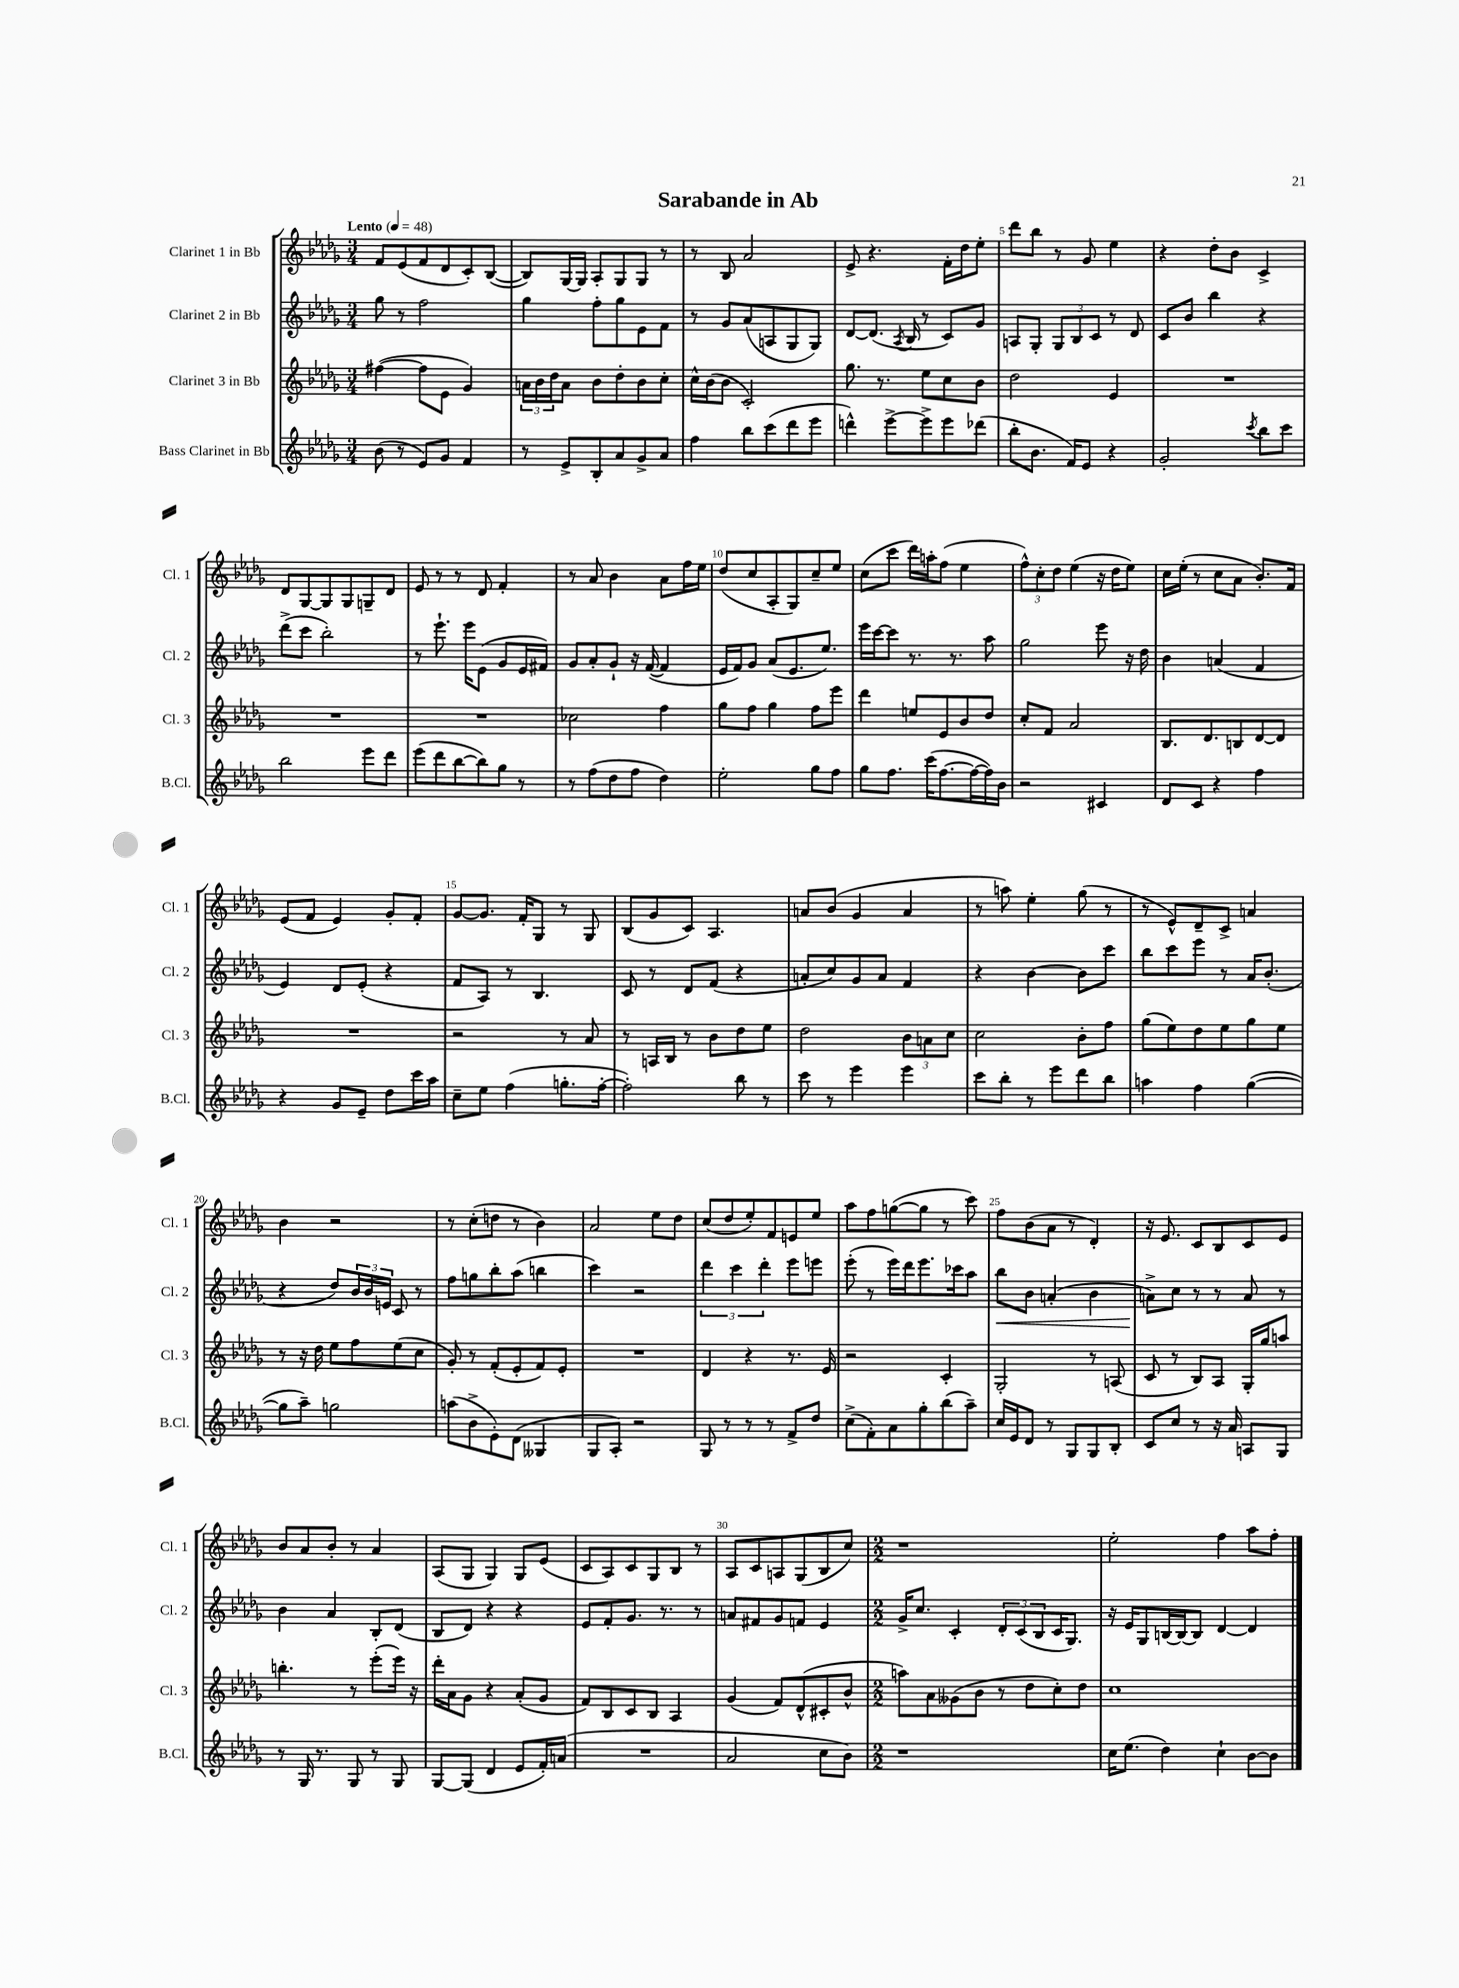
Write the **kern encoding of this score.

**kern	**kern	**kern	**kern
*staff4	*staff3	*staff2	*staff1
*clefG2	*clefG2	*clefG2	*clefG2
*k[b-e-a-d-g-]	*k[b-e-a-d-g-]	*k[b-e-a-d-g-]	*k[b-e-a-d-g-]
*M3/4	*M3/4	*M3/4	*M3/4
*MM48	*MM48	*MM48	*MM48
(8b-	([4ff#	8gg-	8f
8r	.	8r	(8e-
8e-)	8ff#]	2ff	8f
8g-	8e-	.	8d-
4f	4g-)	.	8c')
.	.	.	([8B-
=	=	=	=
8r	24a	4gg-	8B-])
.	24b-	.	.
.	24dd-	.	.
8e-^	8a	.	[16G-
.	.	.	16G-]
8B-'	8b-	8ff'	8A-'
8a-	8dd-'	8gg-	8G-
8g-^	8b-	8e-	8G-
8a-	8cc'	8f	8r
=	=	=	=
4ff	16cc^^	8r	8r
.	(16b-	.	.
.	8b-	8g-	8B-
8bb-	2c')	(8a-	2a-
(8ccc	.	8A	.
8ddd-	.	8G-	.
8eee-	.	8G-)	.
=	=	=	=
4ddd^^)	8.gg-	[8d-	8e-^
.	.	(8.d-]	4.r
.	8.r	.	.
[8eee-^	.	.	.
.	.	8qA-	.
.	.	16B-	.
8eee-^]	8ee-	8r	.
8eee-	8cc	8c)	16f'
.	.	.	16dd-
(8ddd-	8b-	8g-	8ee-'
=	=	=	=
8bb-'	2dd-	8A	8ddd-
8.b-	.	8G-'	8bb-
.	.	12G-	8r
16f)	.	.	.
.	.	12B-	.
8e-	.	.	8g-
.	.	12c	.
4r	4e-	8r	4ee-
.	.	8d-	.
=	=	=	=
2g-'	2.r	8c	4r
.	.	8b-	.
.	.	4bb-	8dd-'
.	.	.	8b-
8qccc	.	.	.
8bb-	.	4r	4c^
8ccc	.	.	.
=	=	=	=
2bb-	2.r	(8ddd-^	8d-
.	.	8ccc	[8G-
.	.	2bb-')	8G-]
.	.	.	8G-
8eee-	.	.	8G~
8ddd-	.	.	8d-
=	=	=	=
(8eee-	2.r	8r	8e-
8ddd-	.	8.eee-`	8r
[8bb-	.	.	8r
.	.	16eee-	.
8bb-])	.	(8e-	8d-
8gg-	.	8g-	4f'
8r	.	16e-	.
.	.	16f#)	.
=	=	=	=
8r	2cc-	8g-	8r
(8ff	.	8a-'	8a-
8dd-	.	8g-`	4b-
8ff	.	16r	.
.	.	([16f	.
4dd-)	4ff	4f]	8a-
.	.	.	16ff
.	.	.	16ee-
=	=	=	=
2ee-'	8gg-	16e-	(8dd-
.	.	16f)	.
.	8ff	8g-	8cc
.	4gg-	(8a-	8A-'
.	.	8.e-	8G-)
8gg-	8ff	.	8cc~
.	.	8.ee-)	.
8ff	8eee-	.	8ee-
=	=	=	=
8gg-	4ddd-	16eee-	(8cc
.	.	[16ccc	.
8.ff	.	8ccc]	8ccc
.	8ee	8.r	16ddd-)
(16ccc	.	.	16aa'
[8.ff	8e-	.	(8ff
.	.	8.r	.
.	8b-	.	4ee-
16ff_	.	.	.
16ff])	8dd-	8aa-	.
16b-	.	.	.
=	=	=	=
2r	8cc'	2gg-	12ff^^)
.	.	.	12cc'
.	8f	.	.
.	.	.	12dd-
.	2a-	.	(4ee-
4c#	.	8eee-	16r
.	.	.	16dd-
.	.	16r	8ee-)
.	.	16dd-	.
=	=	=	=
8d-	8.B-	4b-	16cc
.	.	.	(16ee-'
8c	.	.	8r
.	8.d-	.	.
4r	.	(4a	8cc
.	8B	.	8a-
4ff	[8d-	4f	8.b-')
.	8d-]	.	.
.	.	.	16f
=	=	=	=
4r	2.r	4e-)	(8e-
.	.	.	8f
8g-	.	8d-	4e-)
8e-~	.	(8e-'	.
8dd-	.	4r	8g-'
16ccc	.	.	8f'
16aa-	.	.	.
=	=	=	=
8cc~	2r	8f	[8g-
8ee-	.	8A-)	8.g-]
(4ff	.	8r	.
.	.	.	16f'
.	.	4.B-	8G-
8.gg'	8r	.	8r
.	8a-	.	8G-
[16ff'	.	.	.
=	=	=	=
2ff'])	8r	8c	(8B-
.	16A	8r	8g-
.	16B-	.	.
.	8r	8d-	8c)
.	8b-	(8f	4.A-
8bb-	8dd-	4r	.
8r	8ee-	.	.
=	=	=	=
8ccc	2dd-	8a'	8a
8r	.	8cc)	(8b-
4eee-	.	8g-	4g-
.	.	8a	.
4eee-	12b-	4f	4a
.	12a	.	.
.	12cc	.	.
=	=	=	=
8ccc	2cc	4r	8r
8bb-'	.	.	8aa)
8r	.	[4b-	4ee-'
8eee-	.	.	.
8ddd-	8b-'	8b-]	(8gg-
8bb-	8ff	8ccc	8r
=	=	=	=
4aa	(8gg-	8bb-	8r
.	8ee-)	8ccc	8e-^^)
4ff	8dd-	8eee-	8d-~
.	8ee-	8r	8c^
([4gg-	8gg-	16a-	4a
.	.	(8.b-'	.
.	8ee-	.	.
=	=	=	=
8gg-]	8r	4r	4b-
8aa-~)	16r	.	.
.	16dd-	.	.
2gg	8ee-	8dd-)	2r
.	8ff	24b-	.
.	.	24b-	.
.	.	24e	.
.	(8ee-	8c	.
.	8cc	8r	.
=	=	=	=
(8aa	8g-')	8ff	8r
8b-^	8r	8gg	(8cc'
8e-')	(8f'	8bb-'	8dd
(8d-	8e-'	(8aa-	8r
4G--	8f)	4bb	4b-)
.	8e-'	.	.
=	=	=	=
8G-	2.r	4ccc)	2a-
8A-')	.	.	.
2r	.	2r	.
.	.	.	8ee-
.	.	.	8dd-
=	=	=	=
8G-	4d-	6ddd-	(8cc
8r	.	.	8dd-
.	.	6ccc	.
8r	4r	.	8ee-')
.	.	6ddd-'	.
8r	.	.	8f
8f^	8.r	8eee-	8e
8dd-	.	8eee	8ee-
.	16e-	.	.
=	=	=	=
(8cc^	2r	(8eee-'	8aa-
8f')	.	8r	8ff
8a-	.	16eee-)	([8gg
.	.	16ddd-	.
8gg-'	.	8.eee-	8gg]
(8bb-	4c'	.	8r
.	.	16ccc-	.
8aa-~)	.	8aa-	8ccc)
=	=	=	=
16cc	2G-'	8bb-	8ff
16e-	.	.	.
8d-	.	8b-	(8b-
8r	.	(4a'	8a-
8G-	.	.	8r
8G-	8r	4b-	4d-')
8B-'	(8A	.	.
=	=	=	=
8c	8c	8a^)	16r
.	.	.	8.e-
8cc	8r	8cc	.
8r	8B-)	8r	8c
16r	8A-	8r	8B-
16a-	.	.	.
8A	16G-'	8a	8c
.	16gg-	.	.
8G-	8aa	8r	8e-
=	=	=	=
8r	4.bb'	4b-	8b-
16G-	.	.	8a-
8.r	.	.	.
.	.	4a-	8b-'
8G-	8r	.	8r
8r	(8eee-'	8B-'	4a-
8G-	16eee-)	(8d-	.
.	16r	.	.
=	=	=	=
[8G-	16ddd-'	8B-	(8A-
.	16a-	.	.
(8G-]	8g-	8d-)	8G-
4d-	4r	4r	4G-)
8e-	(8a-'	4r	8G-
16f')	8g-	.	(8e-
(16a	.	.	.
=	=	=	=
2.r	8f)	8e-	8c
.	8B-	8f'	8A-)
.	8c	8.g-	8c
.	8B-	.	8G-
.	.	8.r	.
.	4A-	.	8B-
.	.	8r	8r
=	=	=	=
2a-	(4g-	8a	8A-
.	.	8f#	8c
.	8f)	8g-	8A
.	(8d-^^	8f	(8G-
8cc	8c#'	4e-	8B-
8b-)	8b-^^	.	8cc)
=	=	=	=
*M2/2	*M2/2	*M2/2	*M2/2
1r	8aa)	16g-^	1r
.	.	8.cc	.
.	8a-	.	.
.	(8g--	4c'	.
.	8b-	.	.
.	8r	12d-'	.
.	.	(12c	.
.	8dd-	.	.
.	.	12B-	.
.	8cc')	16c	.
.	.	8.G-)	.
.	8dd-	.	.
=	=	=	=
16cc	1cc	16r	2ee-'
(8.ee-	.	16e-	.
.	.	8G-	.
4dd-)	.	[16B	.
.	.	16B_	.
.	.	8B]	.
4cc`	.	[4d-	4ff
[8b-	.	4d-]	8aa-
8b-]	.	.	8ff'
==	==	==	==
*-	*-	*-	*-
